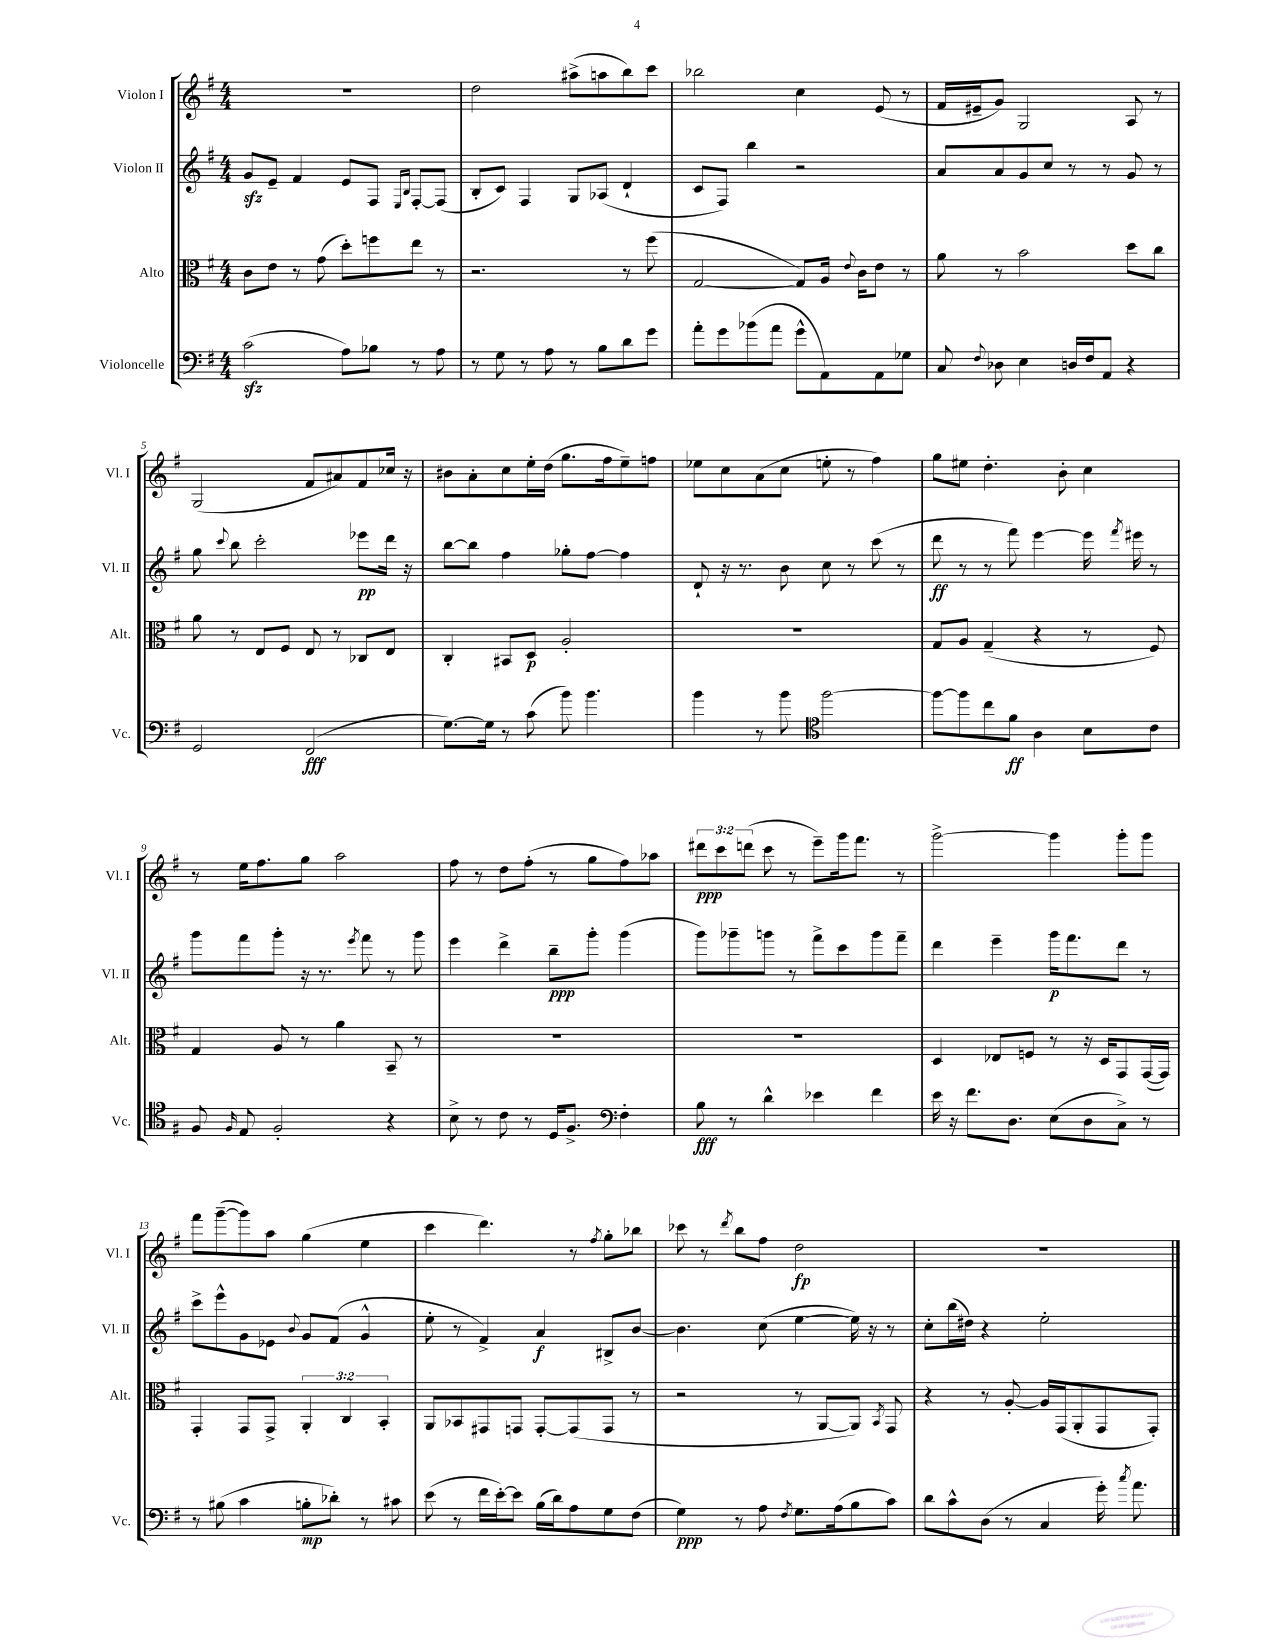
<<
\new StaffGroup <<
\new Staff = "s0" \with { instrumentName = "Violon I" shortInstrumentName = "Vl. I" } {
    \clef treble \key g \major \numericTimeSignature \time 4/4 \override Staff.TupletNumber.text = #tuplet-number::calc-fraction-text
    \autoBeamOff R1 |
    d''2 ais''8[->( a''8 b''8) c'''8] |
    bes''2 c''4 e'8( r8 |
    fis'16[ eis'16-- g'8]) g2 a8 r8 |
    g2( fis'8[ ais'8) fis'8 ces''16] r16 |
    bis'8[ a'8-. c''8 e''16-. d''16]( g''8.[ fis''16 e''8--) f''8] |
    ees''8[ c''8 a'8( c''8] e''8-. r8 fis''4) |
    g''8[ eis''8] d''4.-. b'8-. c''4 |
    r8 e''16[ fis''8. g''8] a''2 |
    fis''8 r8 d''8[ fis''8]-.( r8 g''8[ fis''8) aes''8] |
    \tuplet 3/2 { dis'''8[\ppp c'''8 d'''8]( } c'''8 r8 e'''8[--) g'''16 fis'''8.] r8 |
    g'''2~-> g'''4 g'''8[-. g'''8] |
    fis'''8[ g'''8~--( g'''8) a''8] g''4( e''4 |
    c'''4 d'''4.) r8 \acciaccatura { fis''8 } g''8[-. bes''8] |
    ces'''8 r8 \acciaccatura { d'''8 } b''8[ fis''8] d''2\fp |
    R1 \bar "|." |
}
\new Staff = "s1" \with { instrumentName = "Violon II" shortInstrumentName = "Vl. II" } {
    \clef treble \key g \major \numericTimeSignature \time 4/4
    \autoBeamOff g'8[\sfz e'8]-- fis'4 e'8[ fis8] \grace { e16[ b16] } fis8[~-. fis8]( |
    b8[-. c'8]) fis4 g8[ aes8]( d'4-! |
    c'8[ fis8]) b''4 r2 |
    a'8[ a'8 g'8 c''8] r8 r8 g'8 r8 |
    g''8 \appoggiatura { c'''8 } b''8 c'''2-. ees'''8[\pp d'''16] r16 |
    b''8[~ b''8] fis''4 ges''8[-. fis''8]~ fis''4 |
    d'8-! r16 r8. b'8 c''8 r8 c'''8( r8 |
    d'''8\ff r8 r8 fis'''8) e'''4~ e'''16 \acciaccatura { fis'''8 } eis'''16 r8 |
    g'''8[ fis'''8 g'''8]-. r16 r8. \acciaccatura { e'''8 } fis'''8 r8 g'''8 |
    e'''4 d'''4-> b''8[--\ppp g'''8]-. g'''4( |
    g'''8[) ges'''8-- g'''8] r8 fis'''8[-> c'''8 g'''8 fis'''8]-- |
    d'''4 e'''4-- g'''16[\p fis'''8. d'''8] r8 |
    c'''8[-> e'''8-^ g'8 ees'8] \appoggiatura { b'8 } g'8[ fis'8]( g'4-^ |
    e''8-. r8 fis'4->) a'4\f bis8[-> b'8]~ |
    b'4. c''8( e''4~ e''16) r16 r8 |
    c''8[-. b''16( dis''16]) r4 e''2-. \bar "|." |
}
\new Staff = "s2" \with { instrumentName = "Alto" shortInstrumentName = "Alt." } {
    \clef alto \key g \major \numericTimeSignature \time 4/4 \override Staff.TupletNumber.text = #tuplet-number::calc-fraction-text
    \autoBeamOff c'8[ e'8] r8 g'8( d''8[-.) f''8 e''8] r8 |
    r2. r8 fis''8( |
    g2~ g8[) a16] \appoggiatura { e'8 } c'16[ e'8] r8 |
    a'8 r8 b'2 d''8[ c''8] |
    a'8 r8 e8[ fis8] e8 r8 ces8[ e8] |
    c4-. bis,8[ d8]\p a2-. |
    R1 |
    g8[ a8] g4--( r4 r8 fis8) |
    g4 a8 r8 a'4 b,8-- r8 |
    R1 |
    R1 |
    d4 ees8[ f8] r8 r16 d16[ g,8 g,16~( g,16]) |
    g,4-. g,8[ g,8]-> \tuplet 3/2 { a,4-. c4 b,4-. } |
    a,8[ bes,8 gis,8 g,8] g,8[~-. g,8( g,8] r8 |
    r2 r8 a,8[~ a,8]) \acciaccatura { b,8 } g,8 |
    r4 r8 a8~-. a16[ g,16( a,8-. g,8 g,8]-.) \bar "|." |
}
\new Staff = "s3" \with { instrumentName = "Violoncelle" shortInstrumentName = "Vc." } {
    \clef bass \key g \major \numericTimeSignature \time 4/4
    \autoBeamOff c'2\sfz( a8[) bes8] r8 a8 |
    r8 g8 r8 a8 r8 b8[ d'8 g'8] |
    a'8[-. g'8 bes'8( a'8] g'8[-^ a,8) a,8 ges8] |
    c8 \appoggiatura { fis8 } des8 e4 d16[ fis16 a,8] r4 |
    g,2 fis,2\fff( |
    g8.[~) g16] r8 c'8( b'8) b'4. |
    b'4 r8 b'8 \clef tenor fis''2~ |
    fis''8[~ fis''8 c''8 fis'8]\ff a4 b8[ c'8] |
    fis8 \grace { fis16 } e8 fis2-. r4 |
    b8-> r8 c'8 r8 d16[ fis8.]-> \clef bass fis4-. |
    b8\fff r8 d'4-^ ees'4 fis'4 |
    e'16 r16 fis'8.[ d8.] e8[( d8 c8]->) r8 |
    r8 bis8( c'4 b8[-.\mp des'8]-.) r8 cis'8 |
    e'8( r8 fis'16[ e'16~-.) e'8] b16[( d'16) a8 g8 fis8]( |
    g4\ppp) r8 a8 \acciaccatura { fis8 } g8.[ a16( b8 c'8]) |
    d'8[ c'8-^ d8]( r8 c4 g'16-.) \acciaccatura { c''8 } a'8. \bar "|." |
}
>>
>>
